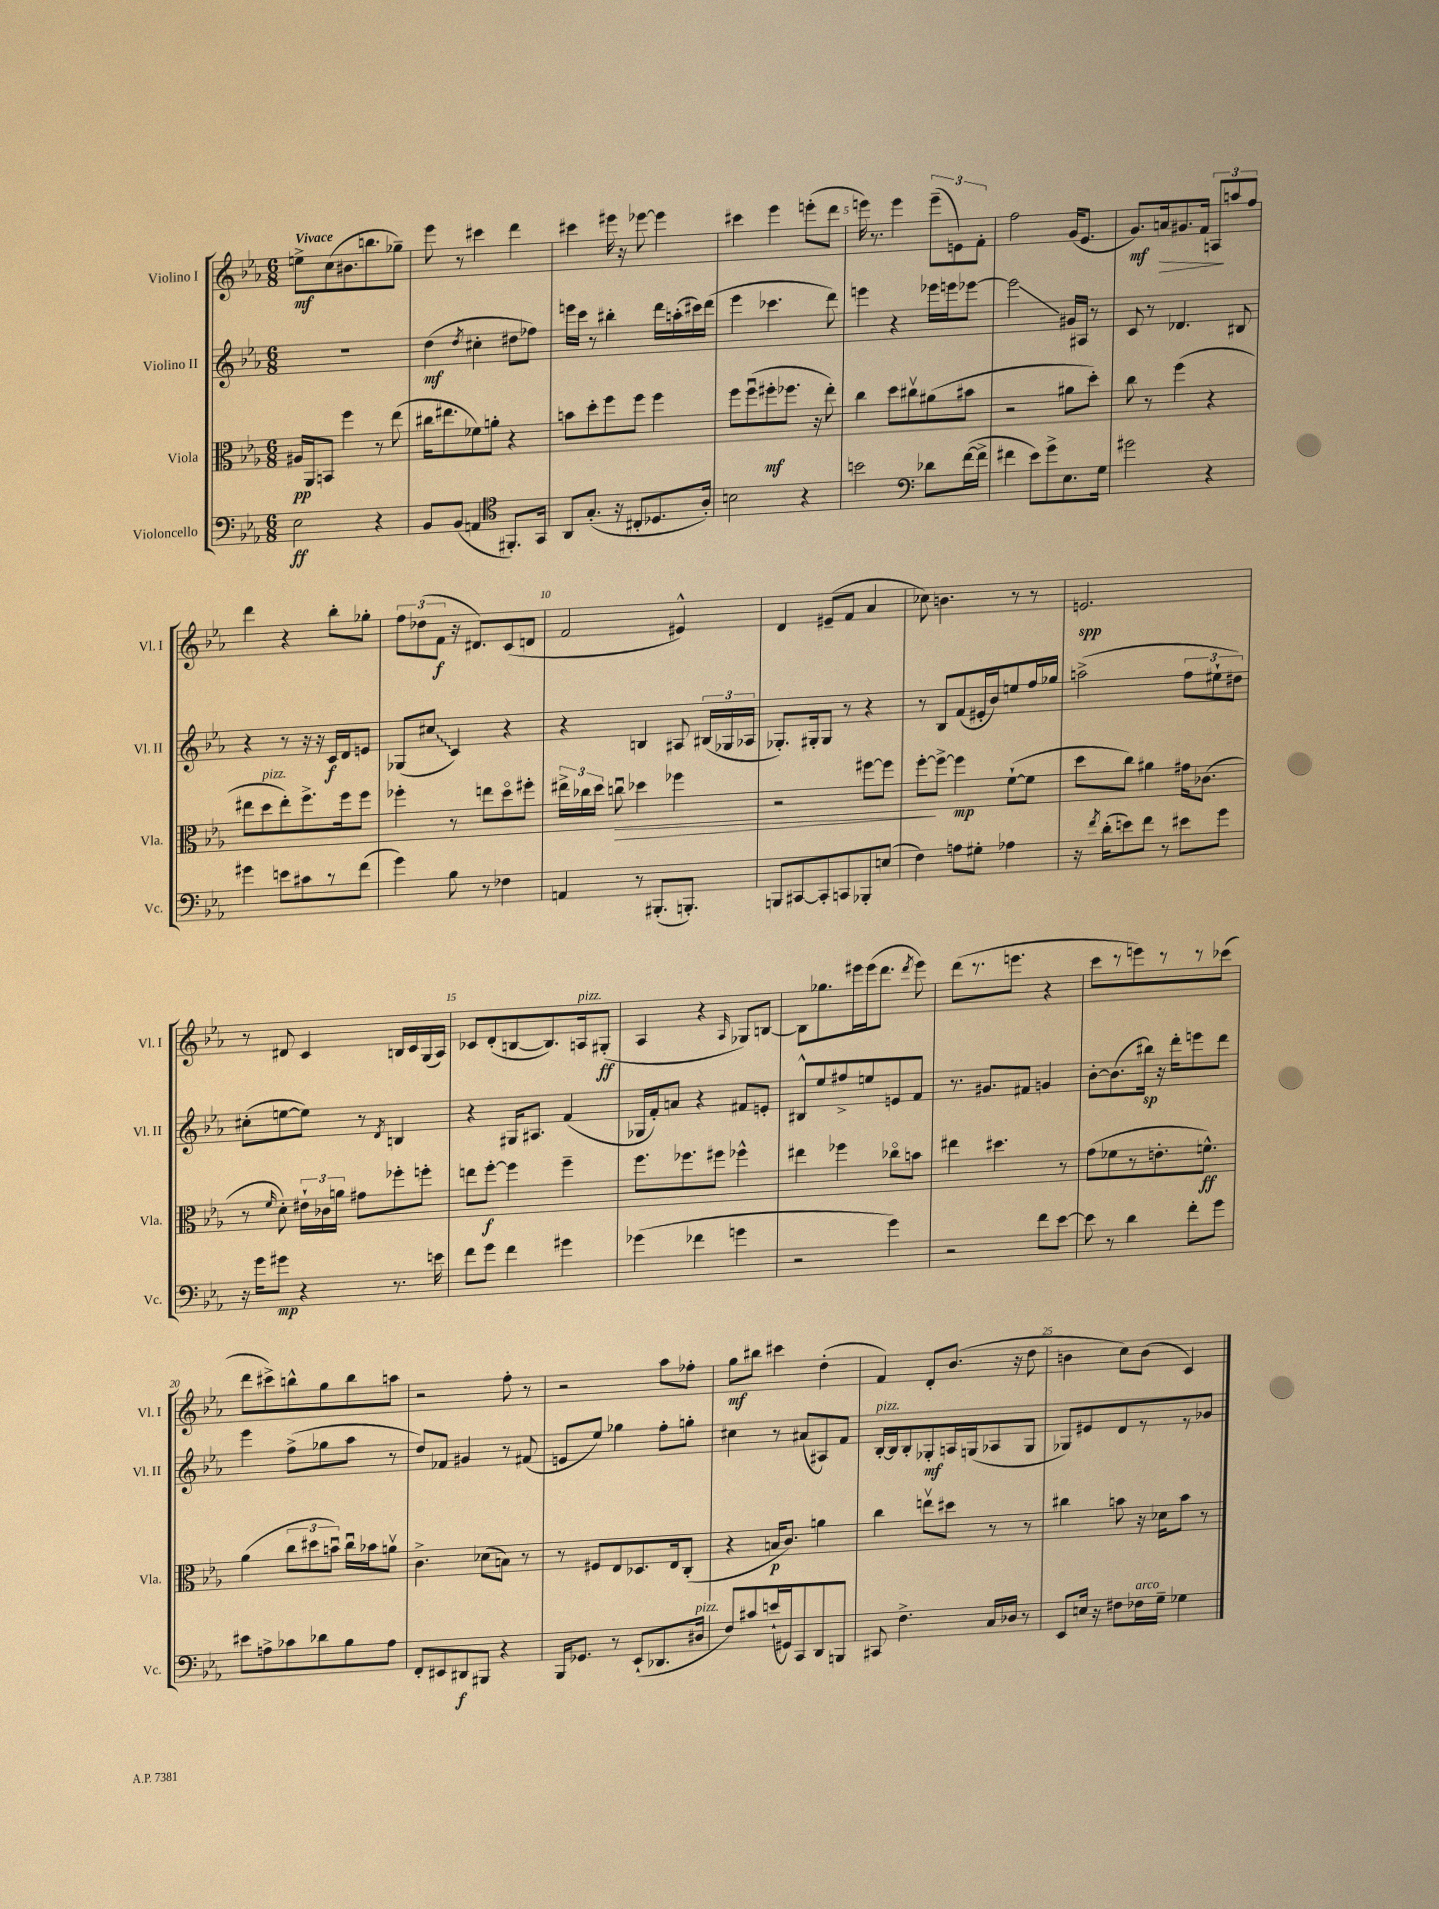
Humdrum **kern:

**kern	**kern	**kern	**kern
*staff4	*staff3	*staff2	*staff1
*clefF4	*clefC3	*clefG2	*clefG2
*k[b-e-a-]	*k[b-e-a-]	*k[b-e-a-]	*k[b-e-a-]
*M6/8	*M6/8	*M6/8	*M6/8
2E-	16A#	2.r	8ee^
.	16AA-	.	.
.	8BB	.	(8cc
.	4ff	.	8.b#
.	.	.	8.bb
4r	8r	.	.
.	(8ee-	.	8gg-~)
=	=	=	=
8BB-	16cc#	(4dd	8eee-
.	8.ee#	.	.
(8BB-	.	.	8r
.	.	8qdd	.
4AA	8f-)	4cc#'	4ccc#
.	8a'	.	.
*clefC4	*	*	*
8.FF#')	4r	8dd#	4ddd
.	.	8ff-)	.
16GG	.	.	.
=	=	=	=
8AA-	8b	16eee	4ccc#
.	.	16ccc	.
(8.G'	8dd'	8r	.
.	8ff	4bb#'	16eee#
16r	.	.	16r
8C#'	8ff	.	[8eee-
8.D-	4ff	16ddd	4eee-]
.	.	(16aa'	.
.	.	16ccc#)	.
16A-')	.	(16ddd	.
=	=	=	=
2B	8ff	4eee-	4ccc#
.	(8ffu	.	.
.	8ff#'	4.ccc-	4eee-
.	8.ff-	.	.
4r	.	.	(8eee'
.	16r	.	.
.	8ee-')	8ddd)	8ddd
=	=	=	=
2b	4cc	4eee	16eee)
.	.	.	8.r
.	8dd	4r	4eee
.	8cc#v	.	.
*clefF4	*	*	*
8d-	(8a#	16eee-	(12eee~
.	.	16eee	.
.	.	.	12e)
([16f	8b#	[8eee-	.
.	.	.	12f'
16f^]	.	.	.
=	=	=	=
4f#	2r	2eee-]	2ff
8e-)	.	.	.
8g^	.	.	.
8.E-	8a#	16g#	(16g
.	.	16A#	8.e-
.	8dd')	8r	.
16G	.	.	.
=	=	=	=
2g#	8cc	8c	8.g)
.	8r	8r	.
.	.	.	16a
.	(4ff	4.d-	8.g#
.	.	.	16f
4r	4r	.	12A
.	.	.	12aa
.	.	8B#	.
.	.	.	12ff
=	=	=	=
4g#	8ee#	4r	4ddd
.	8dd	.	.
8e	8ee#')	8r	4r
8c#	8.ff^	16r	.
.	.	16r	.
8r	.	16c	8bb-'
.	16ff	16d	.
(8f	8ff	8e	8gg-'
=	=	=	=
4g)	4ff-'	(8G-	12ff
.	.	.	(12dd-
.	.	8cc#	.
.	.	.	12f
8B-	8r	4c)	16r
.	.	.	8.d#)
8r	8ee	.	.
4F-	8ddo	4r	(8c
.	8ff#'	.	8d
=	=	=	=
4AA	24ee#^	4r	2f
.	24cc-	.	.
.	24dd	.	.
.	8ccu	.	.
8r	4dd-	4B	.
(8.BBB#'	.	.	.
.	4ff-	8A#	4e#^^)
8.BBB')	.	.	.
.	.	(24B#	.
.	.	24G-	.
.	.	24A-	.
=	=	=	=
8BBB	2r	8.G-')	4d
[8CC#	.	.	.
.	.	16G#'	.
8CC#']	.	8G#	(8e#~
8CC	.	8r	8f
8BBB-'	[8ff#	4r	4a-
(8E	8ff#]	.	.
=	=	=	=
4F)	[8ff'	8r	8cc-)
.	8ff^_	8B-	4.b
8A	4ff]	(8f	.
8G#'	.	16e#'	.
.	.	16b-)	.
4A-	([8f`	8ee	8r
.	8f]	16ff	8r
.	.	16gg-	.
=	=	=	=
16r	8dd	(2aa^	2.e
8qf	.	.	.
(16d'	.	.	.
8e)	8cc)	.	.
8f	4a#	.	.
8r	.	.	.
8e#	16g#	12ff	.
.	(8.c-	.	.
.	.	12ee#`	.
8g	.	.	.
.	.	12dd#)	.
=	=	=	=
16r	8r	(8cc#'	8r
16g	.	.	.
.	16qqf	.	.
8g#	8d')	[8ee	8d#
4r	24e#`	8ee])	4c
.	24c-	.	.
.	24a	.	.
.	8g#	8r	.
.	.	8qd	.
8.r	8ff-'	4B	16B
.	.	.	16c
.	8ff'	.	(16G
16e	.	.	16A-)
=	=	=	=
8f	8ee	4r	8c-
8g	[8ff'	.	(8d'
4f	4ff]	16G#	[8B
.	.	8.A#	.
.	.	.	8.B])
4g#	4ff~	(4f	.
.	.	.	16A
.	.	.	(8G#'
=	=	=	=
(4g-	8.ff	16G-	4A-
.	.	16f')	.
.	.	8a	.
.	8.ff-	.	.
4f-	.	4r	4r
.	8ff#	.	.
.	.	.	16qqA-
4g	4ff-^^	8f#	8G-)
.	.	8e'	[8B
=	=	=	=
2r	4ee#	8B#^^	8B]
.	.	8ee-	8.gg-
.	4ff-	8ff#^	.
.	.	.	16eee#
.	.	8ee	(16eee#
.	.	.	8.ddd
4g)	8cc-o	8e	.
.	.	.	8qddd
.	8b	8f	8eee#)
=	=	=	=
2r	4ee#	8.r	(8ddd
.	.	.	8.r
.	.	8.g#	.
.	4.dd#	.	.
.	.	.	8.eee
.	.	8f#	.
8f	.	4g	4r
[8e-	8r	.	.
=	=	=	=
8e-]	(8g	[8b-'	8ccc
8r	8f-	(8.b-]	8r
4d	8r	.	8eee)
.	.	16bb#)	.
.	8.e'	16r	8r
.	.	16ddd'	.
8f'	.	8eee	8r
.	8.f^^)	.	.
8g	.	8ddd	(8ccc-
=	=	=	=
8e#	(4a-	4eee-	8ddd
8A^	.	.	8ccc#^)
8c-	12cc	(8ff^	8bb^^
.	12dd#	.	.
8d-	.	8gg-	8gg
.	12bu)	.	.
8B-	16ccu	8aa-	8bb
.	16b-	.	.
8A	8av	8r	8aa
=	=	=	=
8FF'	4.c^	8dd)	2r
8EE#	.	8f-	.
8DD#	.	4g#	.
8BBB#	(8d-	.	.
4r	8B)	8r	8ff'
.	8r	(8f#	8r
=	=	=	=
16BBB-	8r	8e	2r
8.GG-	.	.	.
.	8F#	8ee-)	.
8r	8E-	4gg-	.
(8EE-`	8.D-	.	.
8.DD-	.	8ff'	8aa-
.	16E-	.	.
.	(8C'	8gg'	8ff-'
16D#	.	.	.
=	=	=	=
8F)	4r	4cc#	8gg
8c#	.	.	8bb#
(16e`	16B	8r	4ccc#
16GG#)	8.c)	.	.
8CC	.	(8a#	.
8DD	4a	8A#)	(4dd'
8BBB	.	8f	.
=	=	=	=
8CC#	4cc	[16B-'	4f)
.	.	16B-]	.
4.F^	.	8B-'	.
.	8eev	8G-'	8d'
.	8dd#	16A	(8.b-
.	.	(16G	.
16C	8r	8A-	.
16D-	.	.	16r
8r	8r	8G	8dd
=	=	=	=
8EE-	4cc#	8G-)	4b
16E	.	8e#	.
16r	.	.	.
8F#	8b	8d	8cc)
16F-	16r	8r	(8b
16G~	16d-	.	.
4G-	8b	8r	4c)
.	8r	8g-	.
==	==	==	==
*-	*-	*-	*-
